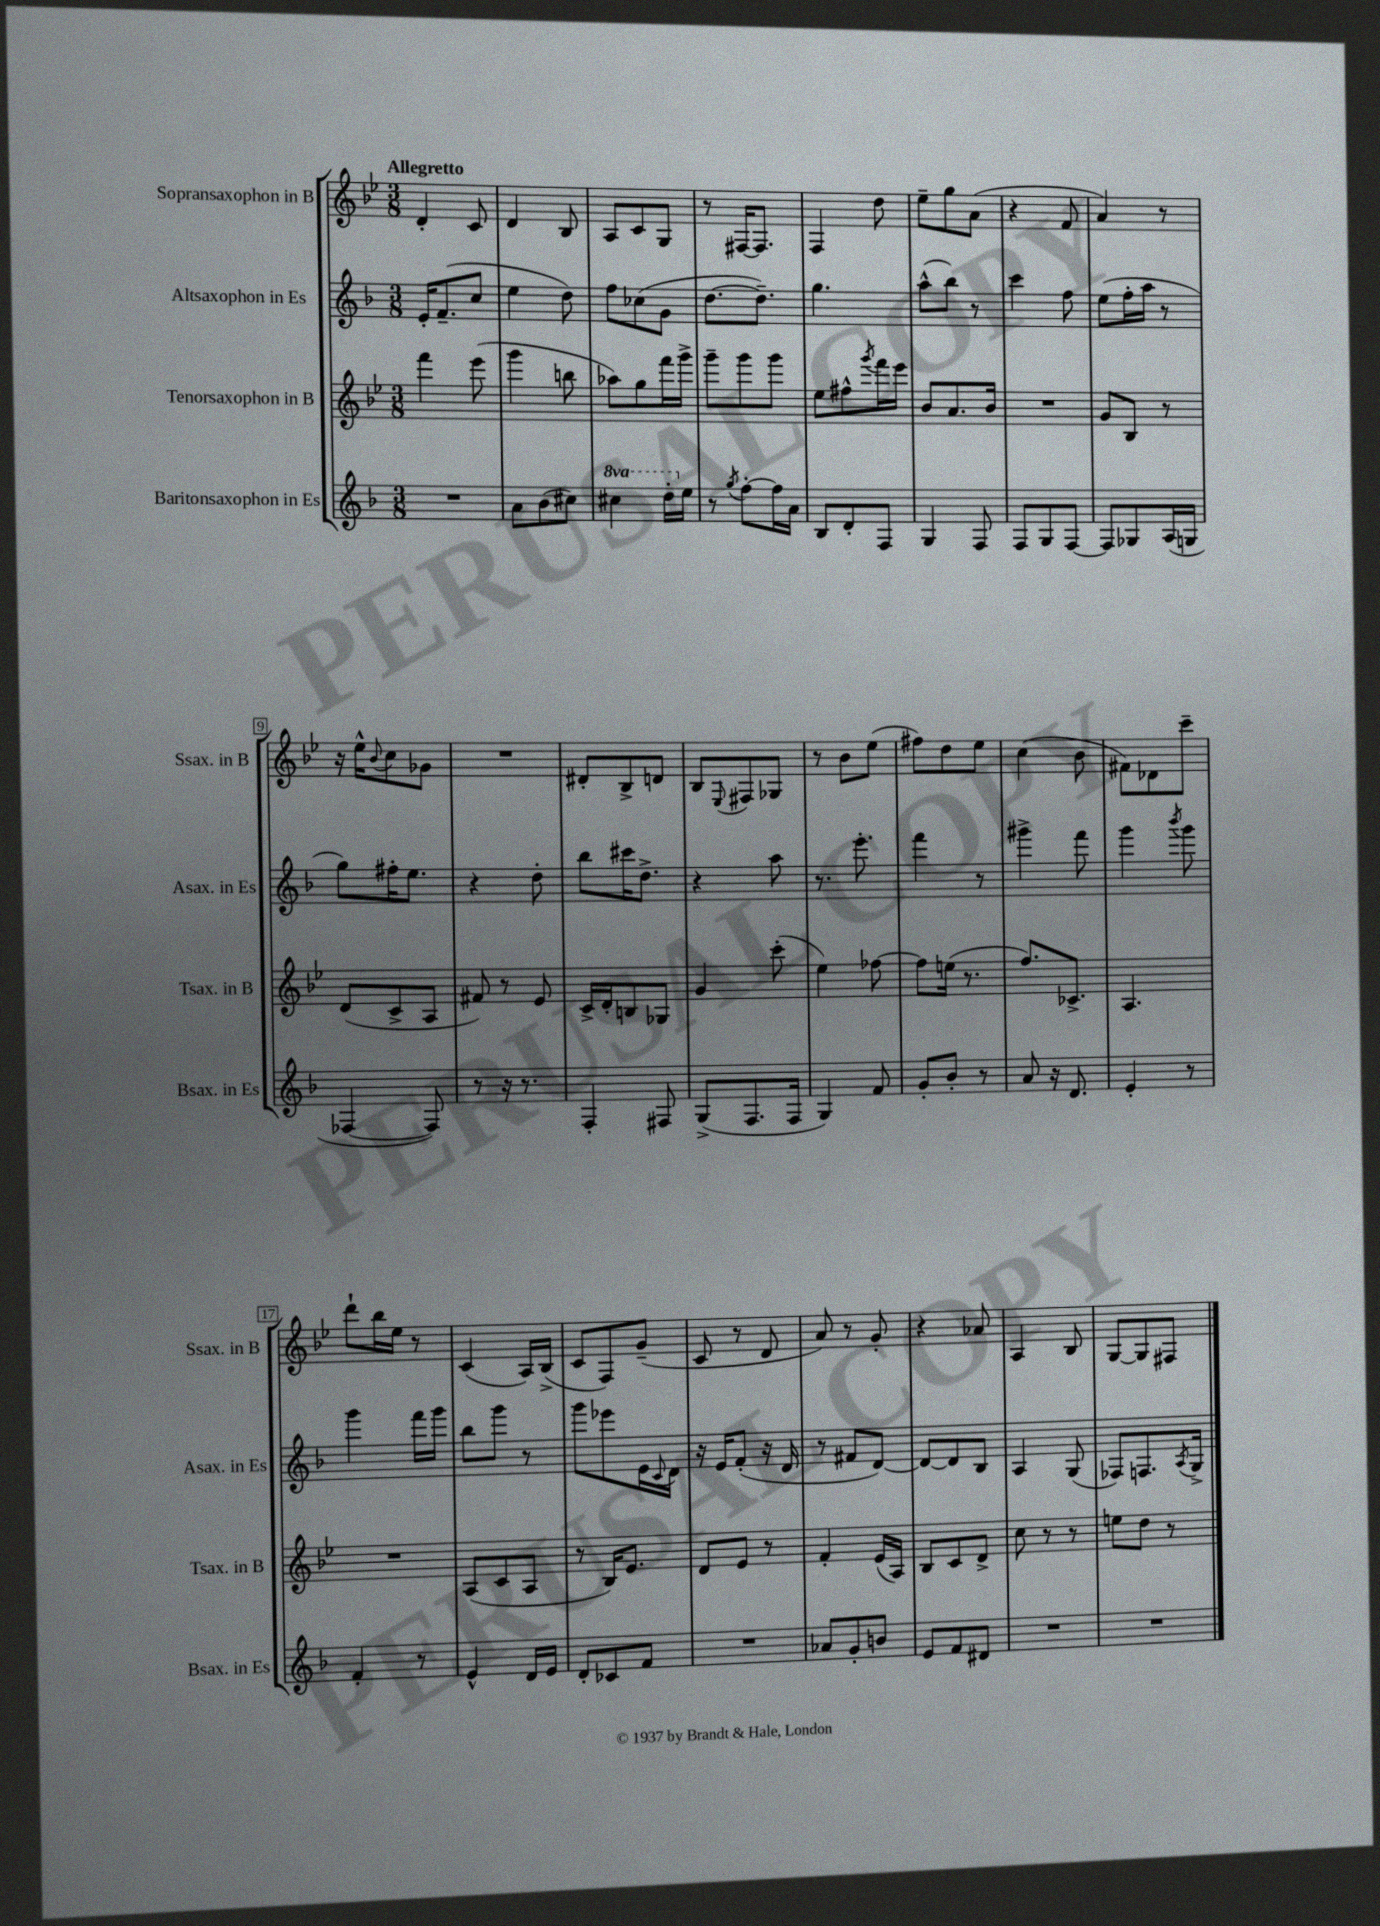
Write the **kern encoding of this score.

**kern	**kern	**kern	**kern
*part4	*part3	*part2	*part1
*staff4	*staff3	*staff2	*staff1
*I"Baritonsaxophon in Es	*I"Tenorsaxophon in B	*I"Altsaxophon in Es	*I"Sopransaxophon in B
*I'Bsax. in Es	*I'Tsax. in B	*I'Asax. in Es	*I'Ssax. in B
*clefG2	*clefG2	*clefG2	*clefG2
*k[b-]	*k[b-e-]	*k[b-]	*k[b-e-]
*M3/8	*M3/8	*M3/8	*M3/8
=1	=1	=1	=1
!	!	!	!LO:TX:a:B:t=Allegretto
4.r	4fff\	16e'/KL	4d'/
.	.	(8.f~/	.
.	(8eee-\	8cc/J	8c/
=2	=2	=2	=2
8a\L	4ggg\	4ee\	4d/
(8b-\	.	.	.
8cc#X\J)	8bbn\	8dd\)	8B-/
=3	=3	=3	=3
*8va	*	*	*
4ccc#X\	8aa-X\L)	8ff\L	8A/L
.	8gg\	(8cc-X\	8c/
16ddd'\LL	16fff\L	8g\J	8G/J
*X8va	*	*	*
16ee\JJ	16ggg^\JJ	.	.
=4	=4	=4	=4
8r	8ggg~\L	[8.dd\L	8r
8qgg/	.	.	.
[8ff'\L	8ggg\	.	[16F#X/KL
.	.	8.dd~\J])	8.F#/J]
16ff\L]	8ggg\J	.	.
16a\JJ	.	.	.
=5	=5	=5	=5
8B-/L	8ee-\L	4.gg\	4F/
8d'/	8ff#X^^\	.	.
.	8qggg/	.	.
8F/J	16fff\L	.	8dd\
.	16eee-\JJ	.	.
=6	=6	=6	=6
4G/	8b-/L	(8aa^^\L	8ee-~\L
.	8.a/	8bb-\J)	8gg\
8F/	.	8r	(8a\J
.	16b-/Jk	.	.
=7	=7	=7	=7
8F/L	4.r	4ccc\	4r
8G/	.	.	.
[8F/J	.	8ff\	8f/
=8	=8	=8	=8
8F/L]	8g/L	(8ee\L	4a/)
8G-X/	8B-/J	16ff'\L	.
.	.	16aa\JJ	.
(16A/L	8r	8r	8r
16Gn/JJ	.	.	.
!!LO:LB:g=z
=9	=9	=9	=9
[4F-X/	(8d/L	8gg\L)	16r
.	.	.	16ee-^^\KL
.	.	.	8qqb-/
.	8c^/	16ff#X'\K	8cc\
.	.	8.ee\J	.
8F-/])	8A/J	.	8g-X\J
=10	=10	=10	=10
8r	8f#X/)	4r	4.r
16r	8r	.	.
8.r	.	.	.
.	8e-/	8dd'\	.
=11	=11	=11	=11
4F'/	16c^/LL	8bb-\L	8d#X'/L
.	16d'/J	.	.
.	8Bn/	16ccc#X\K	8B-^/
.	.	8.dd^\J	.
8F#X/	8G-X/J	.	8dn/J
=12	=12	=12	=12
(8G^/L	4g/	4r	8B-/L
.	.	.	8qqE-/
8.F/	.	.	8F#X/
.	(8ccc'\	8aa\	8G-X/J
16F/Jk	.	.	.
=13	=13	=13	=13
4G/)	4ee-\)	8.r	8r
.	.	.	8b-\L
.	.	8.eee'\	.
8f/	[8ff-X\	.	(8ee-\J
=14	=14	=14	=14
8g'/L	8ff-\L]	4fff\	8ff#X\L)
8b-'/J	(16een\Jk	.	8dd\
.	8.r	.	.
8r	.	8r	8ee-\J
=15	=15	=15	=15
8a/	8.ff/L)	4ggg#X^\	(4cc\
16r	.	.	.
8.d/	8.c-X^/J	.	.
.	.	8fff\	8b-\
=16	=16	=16	=16
4e'/	4.A/	4ggg\	8f#X\L)
.	.	.	8d-X\
.	.	8qbbb-/	.
8r	.	8ggg\	8ccc~\J
!!LO:LB:g=z
=17	=17	=17	=17
4f'/	4.r	4ggg\	8ddd`\L
.	.	.	16bb-\L
.	.	.	16ee-\JJ
8r	.	16fff\LL	8r
.	.	16ggg\JJ	.
=18	=18	=18	=18
4e^^/	(8A/L	8bb-\L	(4c/
.	8c/	8ggg\J	.
16d/LL	8A/J	8r	16A/LL)
16e/JJ	.	.	(16B-^/JJ
=19	=19	=19	=19
8d'/L	8r	8ggg\L	8c/L
8c-X/	16B-/KL)	8eee-X\	8F/)
.	8.e-/J	.	.
8f/J	.	16e\L	(8g~/J
.	.	8qqc/	.
.	.	16d\JJ	.
=20	=20	=20	=20
4.r	8d/L	16r	8c/
.	.	16e/KL	.
.	8e-/J	(8f'/J	8r
.	8r	16r	8d/
.	.	16d/	.
=21	=21	=21	=21
8a-X/L	4f'/	8r	8a/)
8g'/	.	8f#X/L	8r
8bn/J	(16e-/LL	[8d/J)	8g'/
.	16A/JJ)	.	.
=22	=22	=22	=22
8e/L	8B-/L	8d/L_	4r
8f/	8c/	8d/]	.
8d#X/J	8d^/J	8B-/J	8a-X/
=23	=23	=23	=23
4.r	8cc\	4A/	4A/
.	8r	.	.
.	8r	(8G/	8B-/
=24	=24	=24	=24
4.r	8een\L	8F-X/L)	[8G/L
.	8dd\J	8.Fn/	8G/]
.	8r	.	8F#X/J
.	.	8qA/	.
.	.	16G^/Jk	.
==	==	==	==
*-	*-	*-	*-
